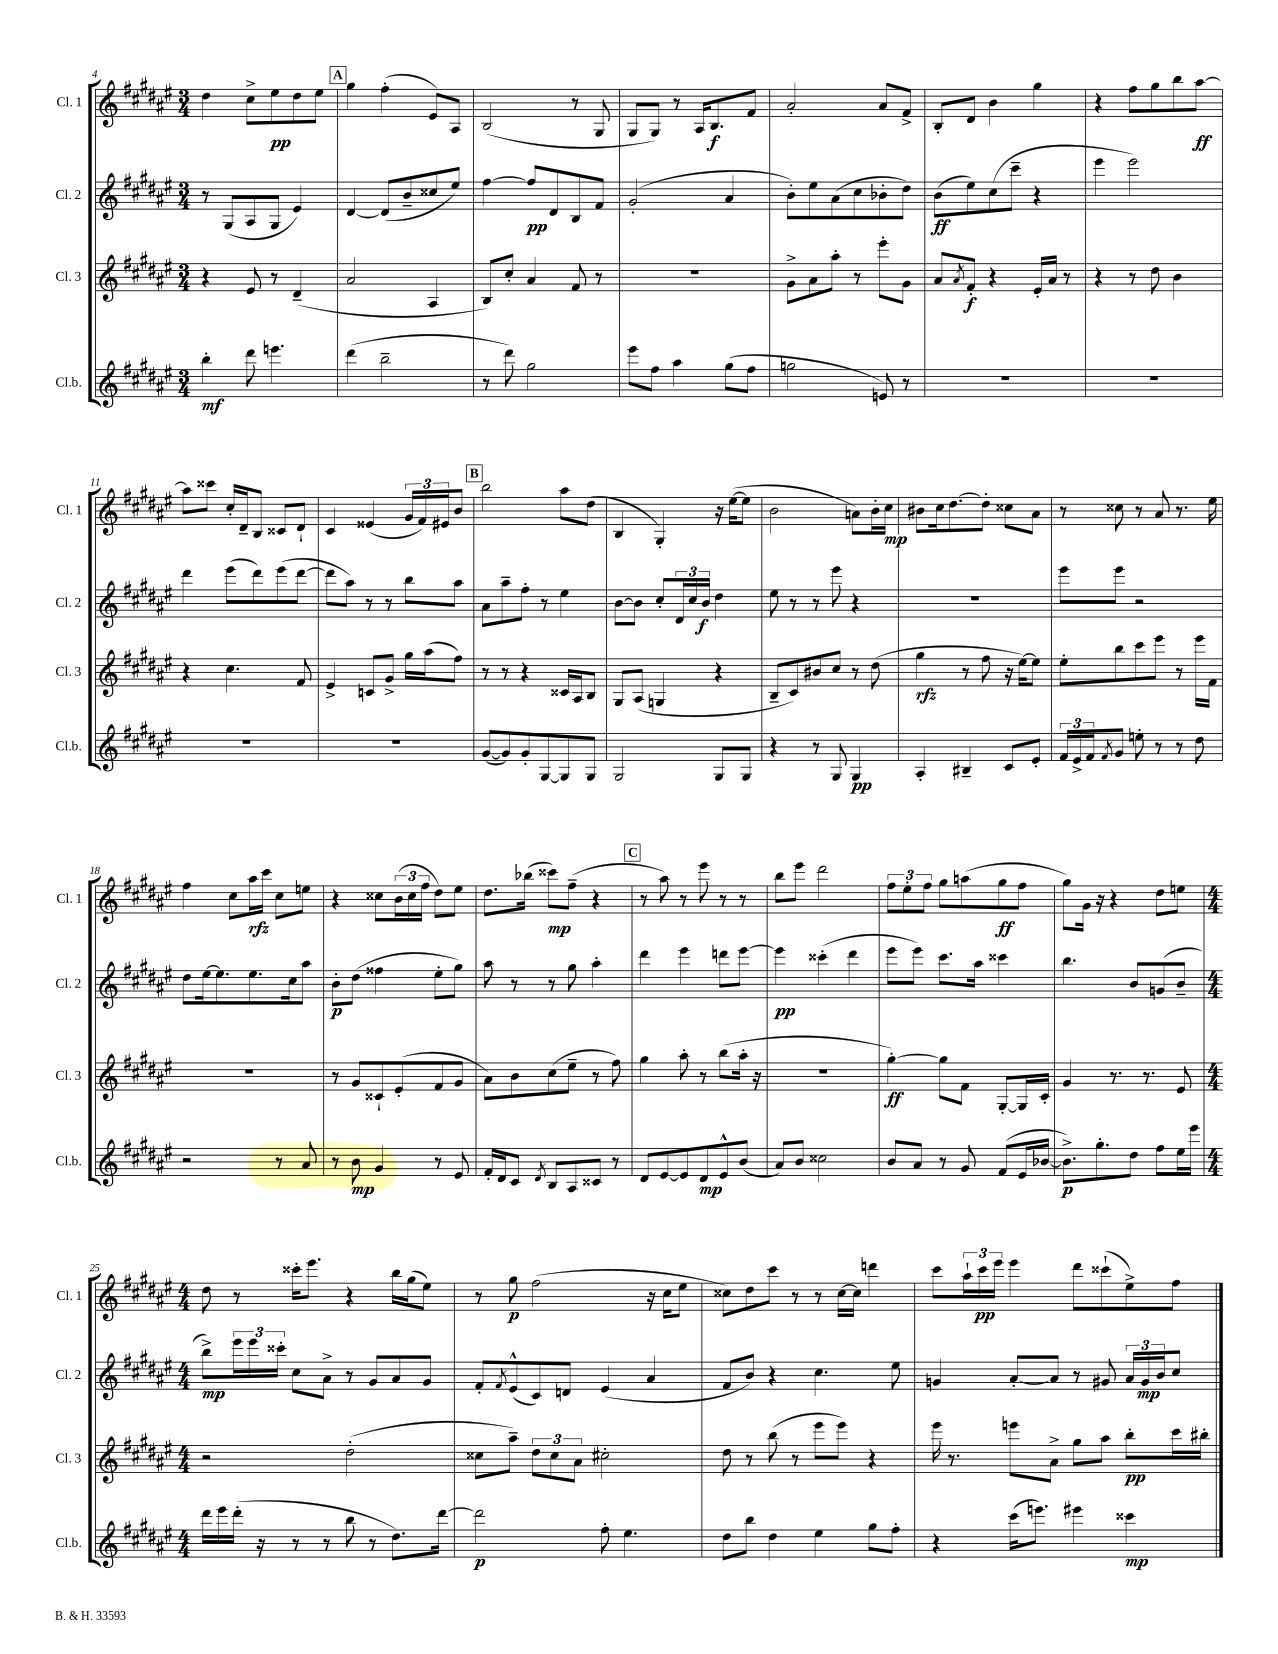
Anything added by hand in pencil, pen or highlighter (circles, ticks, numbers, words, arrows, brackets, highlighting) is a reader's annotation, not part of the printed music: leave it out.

**kern	**kern	**kern	**kern
*staff4	*staff3	*staff2	*staff1
*clefG2	*clefG2	*clefG2	*clefG2
*k[f#c#g#d#a#e#]	*k[f#c#g#d#a#e#]	*k[f#c#g#d#a#e#]	*k[f#c#g#d#a#e#]
*M3/4	*M3/4	*M3/4	*M3/4
4bb'\	4r	8r	4dd#\
.	.	(8G#/L	.
8ddd#\	8e#/	8A#/	8cc#^\L
4.eee\	8r	8G#/J	8ee#\
.	(4d#~/	4e#/)	8dd#\
.	.	.	8ee#\J
=	=	=	=
(4ddd#\	2a#/	[4d#/	4gg#\
2bb~\	.	(8d#/]L	(4ff#'\
.	.	8b~/	.
.	4A#/	8cc##/	8e#/L)
.	.	8ee#/J)	8A#/J
=	=	=	=
8r	8B/L)	[4ff#\	(2B/
8ddd#\)	8cc#'/J	.	.
2gg#\	4a#/	8ff#/]L	.
.	.	8d#/	.
.	8f#/	8B/	8r
.	8r	8f#/J	8G#/
=	=	=	=
8eee#\L	2.r	(2g#'/	8G#/L
8ff#\J	.	.	8G#/J)
4aa#\	.	.	8r
.	.	.	16A#/LK
.	.	.	8.B/
(8gg#\L	.	4a#/	.
8ff#\J	.	.	8f#/J
=	=	=	=
2gg\	8g#^\L	8b'\L)	2a#'/
.	8a#\	8ee#\	.
.	8aa#'\J	(8a#\	.
.	8r	8cc#\	.
8e/)	8eee#'\L	8b-'\	8a#/L
8r	8g#\J	8dd#\J)	8f#^/J
=	=	=	=
2.r	8a#/L	(8b\L	8B'/L
.	8qa#/	.	.
.	8f#'/J	8ee#\)	8d#/J
.	4r	(8cc#\	4b\
.	.	8ccc#~\J	.
.	16e#'/LL	4r	4gg#\
.	16a#/JJ	.	.
.	8r	.	.
=	=	=	=
2.r	4r	4eee#\	4r
.	8r	2eee#\)	8ff#\L
.	8dd#\	.	8gg#\
.	4b\	.	8bb\
.	.	.	[8aa#\J
=	=	=	=
2.r	4r	4ddd#\	8aa#\]L
.	.	.	8ccc##\J
.	4.cc#\	(8eee#\L	16cc#'/LL
.	.	.	16d#~/J
.	.	8ddd#\)	8B/J
.	.	(8eee#\	8c##/L
.	8f#/	[8ddd#\J	8d#`/J
=	=	=	=
2.r	4e#^/	8ddd#\]L	4c#/
.	.	8aa#\J)	.
.	8c/L	8r	(4e##/
.	8g#^/J	8r	.
.	16gg#\LL	8bb\L	24g#/LL
.	.	.	24f#/)
.	(16aa#\J	.	.
.	.	.	24e#/J
.	8ff#\J)	8aa#\J	8b/J
=	=	=	=
([8g#/L	8r	8a#\L	2bb\
8g#/])	8r	8aa#~\	.
8g#'/	4r	8ff#'\J	.
[8G#/	.	8r	.
8G#/]	16c##/LL	4ee#\	8aa#\L
.	16A#/J	.	.
8G#/J	8B/J	.	(8dd#\J
=	=	=	=
2G#/	8G#/L	[8b\L	4B/
.	(8A#/J	8b\]J	.
.	4G/	8cc#'/L	4G#'/)
.	.	24d#/L	.
.	.	24cc#/	.
.	.	24b/JJ	.
8G#/L	4r	4dd#\	16r
.	.	.	([16ee#\LK
8G#/J	.	.	8ee#\]J
=	=	=	=
4r	8B~/L	8ee#\	2b\
.	8c#/)	8r	.
8r	8b#/	8r	.
8G#/	8cc#/J	8eee#\	.
4G#/	8r	4r	8a\L)
.	(8dd#\	.	16b'\L
.	.	.	16cc#\JJ
=	=	=	=
4A#'/	4gg#\	2.r	8b#\L
.	.	.	16cc#\k
.	.	.	[8.dd#\
4B#~/	8r	.	.
.	8ff#\	.	8dd#'\]J
8c#/L	16r	.	8cc##\L
.	[16ee#\LK)	.	.
8e#'/J	8ee#\]J	.	8a#\J
=	=	=	=
24f#/LL	8ee#'\L	8eee#\L	8r
24e#^/	.	.	.
24f#/J	.	.	.
8qf#/	.	.	.
8g#/J	8bb\	8eee#\J	8cc##\
8ee'\	8ccc#\	2r	8r
8r	8eee#\J	.	8a#/
8r	8r	.	8.r
8dd#\	16eee#\LL	.	.
.	16f#\JJ	.	16ee#\
=	=	=	=
2r	2.r	8dd#\L	4ff#\
.	.	[16ee#\k	.
.	.	8.ee#\]	.
.	.	.	8cc#\L
.	.	8.ee#\	16aa#\L
.	.	.	16ccc#\JJ
8r	.	.	8cc#\L
.	.	16cc#\k	.
8a#/	.	8aa#\J	8ee\J
=	=	=	=
8r	8r	8b'\L	4r
8b\	8g#/L	(8dd#\J	.
4g#/	8c##`/	4ff##\	8cc##\L
.	(8e#'/	.	(24b\L
.	.	.	24cc##\
.	.	.	24ff#\JJ
8r	8f#/	8ee#'\L	8dd#\L)
8e#/	8g#/J	8gg#\J)	8ee#\J
=	=	=	=
16f#'/LL	8a#\L)	8aa#\	8.dd#\L
16d#/J	.	.	.
8c#/J	8b\	8r	.
.	.	.	(16bb-\Jk
8qd#/	.	.	.
8B/L	(8cc#\	8r	8ccc##\L)
8A#/	8ee#~\J	8gg#\	(8ff#~\J
8c##/J	8r	4aa#'\	4r
8r	8ff#\)	.	.
=	=	=	=
8d#/L	4gg#\	4ddd#\	8r
[8e#/	.	.	8aa#\)
8e#/]	8aa#'\	4eee#\	8r
8d#/	8r	.	8eee#\
8e#^^/	(8bb\L	8ddd\L	8r
(8b/J	16aa#'\Jk	[8eee#\J	8r
.	16r	.	.
=	=	=	=
8a#/L)	2.r	4eee#\]	8bb\L
8b/J	.	.	8eee#\J
2cc##\	.	(4ccc##'\	2ddd#\
.	.	4ddd#\	.
=	=	=	=
8b/L	[4gg#'\)	8eee#\L	12ff#\L
.	.	.	12ee#'\
8a#/J	.	8eee#\J)	.
.	.	.	12ff#\J
8r	8gg#\]L	8.ccc#\L	8gg#\L
8g#/	8f#\J	.	(8aa\
.	.	16aa#\Jk	.
(8f#/L	[8G#'/L	4ccc##\	8gg#\
16e#/L	16G#/]L	.	8ff#\J
[16b-/JJ	16c#'/JJ	.	.
=	=	=	=
8.b-^\]L)	4g#/	4.bb\	8gg#\L)
.	.	.	16g#\Jk
8.gg#'\	.	.	16r
.	8.r	.	4r
8dd#\J	.	8b/L	.
.	8.r	.	.
8ff#\L	.	(8g/	8dd#\L
16ee#\L	8e#/	8b~/J	8ee\J
16eee#\JJ	.	.	.
=	=	=	=
*M4/4	*M4/4	*M4/4	*M4/4
16ddd#\LL	2r	8bb^\L)	8dd#\
16eee#\	.	.	.
(16ddd#'\JJ	.	24eee#\L	8r
.	.	24eee#\	.
16r	.	.	.
.	.	24ccc##'\JJ	.
8r	.	8cc#\L	16ccc##'\LK
.	.	.	8.eee#\J
8r	.	8a#^\J	.
8bb\	(2dd#'\	8r	4r
8r	.	8g#/L	.
8.dd#\L)	.	8a#/	16bb\LL
.	.	.	(16gg#\J
.	.	8g#/J	8ee#\J)
[16ddd#\Jk	.	.	.
=	=	=	=
2ddd#\]	8cc##\L	8f#'/L	8r
.	.	8qf#/	.
.	8aa#~\J)	(8e#^^/	8gg#\
.	12dd#\L	8c#/)	(2ff#\
.	12cc##\	.	.
.	.	8d/J	.
.	12a#\J	.	.
8ff#'\	2cc#'\	(4e#/	.
4.ee#\	.	.	.
.	.	4a#/	16r
.	.	.	16cc#\LK
.	.	.	8ee#\J
=	=	=	=
8dd#\L	8dd#\	8f#/L	8cc##\L)
8bb\J	8r	8b/J)	8dd#\
4dd#\	(8bb\	4r	8ccc#\J
.	8r	.	8r
4ee#\	8eee#\L	4.cc#\	8r
.	8eee#\J)	.	[16cc##\LL
.	.	.	16cc##\]JJ
8gg#\L	4r	.	4ddd\
8ff#'\J	.	8ee#\	.
=	=	=	=
4r	16eee#\	4g/	8ccc#\L
.	8.r	.	.
.	.	.	24aa#`\L
.	.	.	24ccc#\
.	.	.	24eee#\JJ
(16ccc#\LK	8eee\L	[8a#'/L	4eee#\
8.eee\J)	.	.	.
.	8a#^\J	8a#/]J	.
4eee#\	8gg#\L	8r	8ddd#\L
.	8aa#\J	8g#/	(8ccc##`\
4ccc##\	8bb'\L	24a#/LL	8ee#^\)
.	.	24g#/	.
.	.	24b/J	.
.	16ccc#\L	8cc#/J	8ff#\J
.	16bb#'\JJ	.	.
==	==	==	==
*-	*-	*-	*-
